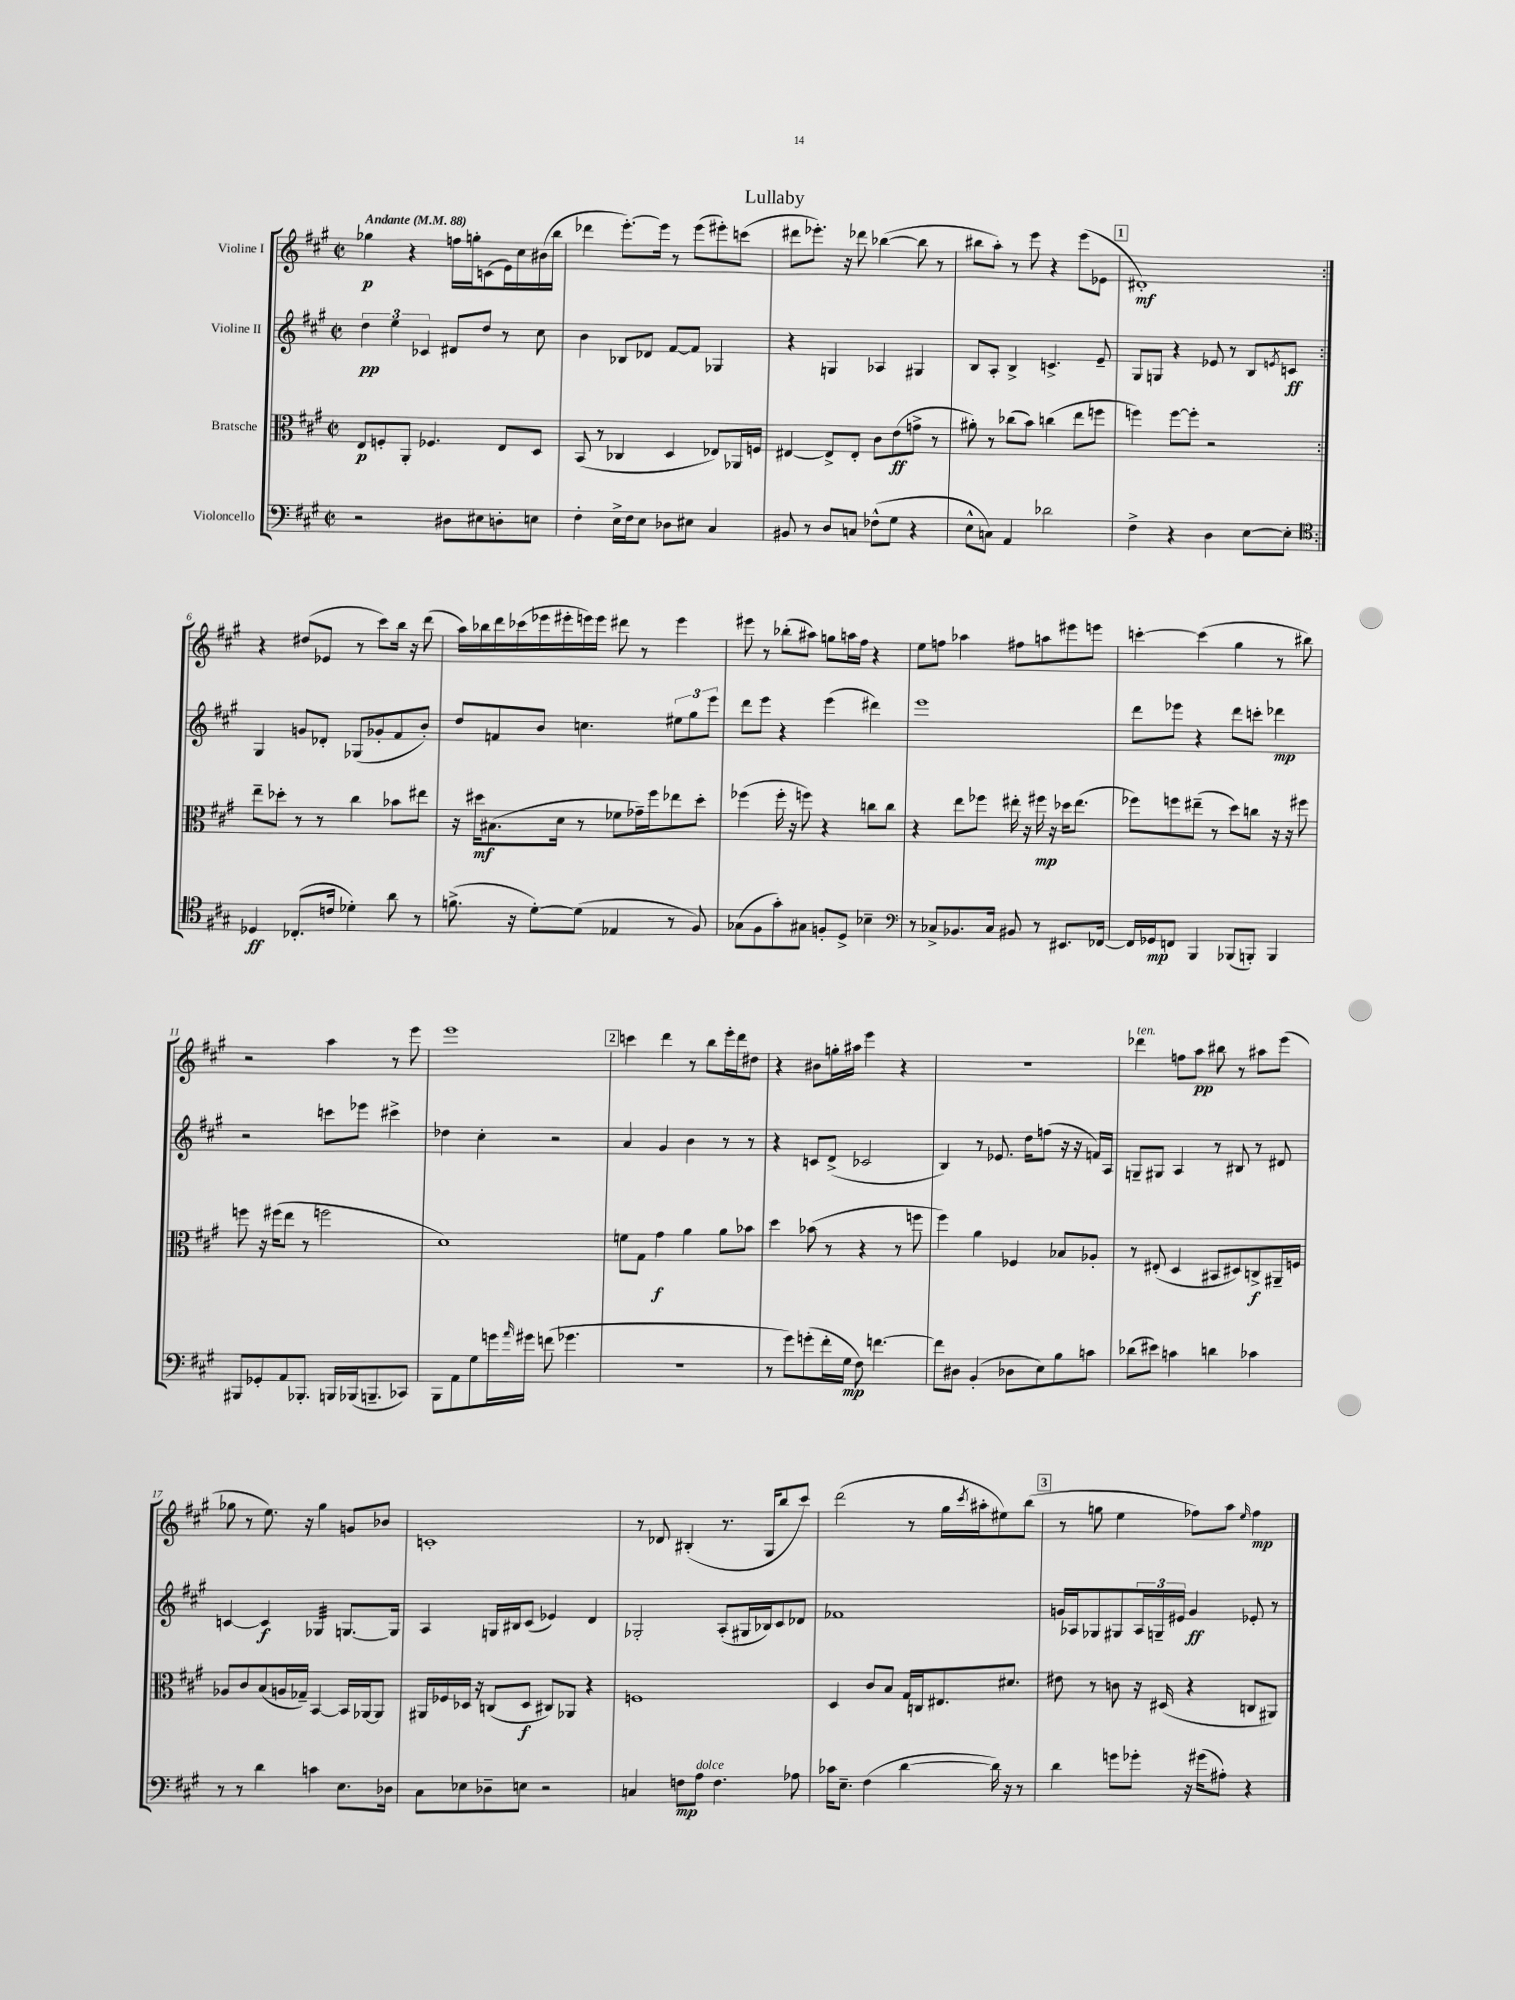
\header { title = "Lullaby" }
<<
\new StaffGroup <<
\new Staff = "s0" \with { instrumentName = "Violine I" } {
    \clef treble \key a \major \defaultTimeSignature \time 2/2 \tempo "Andante" 4 = 88
    \repeat volta 2 { ges''4\p r4 f''16 g''16-. c'8( e'16) cis''16 bis'16( b''16 |
    des'''4 e'''8.~-.) e'''16 r8 e'''8( eis'''8-.) c'''8( |
    dis'''8 ees'''8.-.) r16 des'''8 bes''4~( bes''8 r8 |
    bis''8 a''8-.) r8 e'''8 r4 e'''8( ees'8 |
    \mark \markup { \box "1" } dis'1-.\mf) | }
    r4 dis''8( ees'8 r8 cis'''8) b''16 r16 d'''8( |
    a''16) bes''16 d'''16 ces'''16( ees'''16 eis'''16-. e'''16) e'''16 dis'''8 r8 e'''4 |
    eis'''8 r8 bes''8-.( ais''8) g''8 a''16 fis''16 r4 |
    e''8 f''8 aes''4 fis''8 a''8 eis'''8 e'''8 |
    c'''4~-. c'''4( gis''4 r8 bis''8) |
    r2 a''4 r8 e'''8 |
    e'''1 |
    \mark \markup { \box "2" } c'''4 d'''4 r8 b''8 e'''16-. d'''16 dis''8 |
    r4 bis'8 g''16-. ais''16 e'''4 r4 |
    R1 |
    des'''4^\markup { \italic "ten." } f''8 a''8\pp bis''8 r8 ais''8 e'''8( |
    ges''8 r8 e''8.) r16 ges''4 g'8 bes'8 |
    c'1-. |
    r8 des'8 bis4-.( r8. gis16 b''8 cis'''8) |
    d'''2( r8 gis''16 \acciaccatura { cis'''8 } ais''16-. eis''8) b''8( |
    \mark \markup { \box "3" } r8 g''8 e''4 fes''8) a''8 \grace { e''16 } fes''4\mp \bar "|." |
}
\new Staff = "s1" \with { instrumentName = "Violine II" } {
    \clef treble \key a \major \defaultTimeSignature \time 2/2
    \repeat volta 2 { \tuplet 3/2 { d''4\pp e''4 ces'4 } dis'8 d''8 r8 cis''8 |
    b'4 bes8 des'8 fis'8~ fis'8 ges4 |
    r4 g4 aes4 gis4 |
    b8 a8-. b4-> c'4.-> e'8-- |
    \mark \markup { \box "1" } gis8 g8 r4 ees'8 r8 b8 \acciaccatura { e'8 } c'8\ff | }
    gis4 g'8 des'8-. ges8( ges'8-. fis'8 b'8-.) |
    d''8 f'8 b'8 c''4. \tuplet 3/2 { eis''8 gis''8 e'''8 } |
    d'''8 e'''8 r4 e'''4( dis'''4) |
    e'''1 |
    d'''8 ees'''8 r4 d'''8 c'''8-. des'''4\mp |
    r2 c'''8 ees'''8 cis'''4-> |
    des''4 cis''4-. r2 |
    \mark \markup { \box "2" } a'4 gis'4 b'4 r8 r8 |
    r4 c'8 d'8->( ces'2 |
    b4) r8 ees'8. d''16 f''8( r16 r16 f'16) a16 |
    g8-- gis8 a4 r8 bis8 r8 dis'8 |
    c'4~ c'4\f ges4:32 g8.~ g16 |
    a4 g16 bis16 cis'8( ees'4) d'4 |
    ges2-. a8-.( gis16 bes16) cis'8 des'8 |
    fes'1 |
    \mark \markup { \box "3" } g'16 aes16 ges8 gis8 \tuplet 3/2 { aes16 g16-- eis'16 } g'4\ff ees'8-. r8 \bar "|." |
}
\new Staff = "s2" \with { instrumentName = "Bratsche" } {
    \clef alto \key a \major \defaultTimeSignature \time 2/2
    \repeat volta 2 { e8\p f8-. a,8-. fes4. e8 d8 |
    b,8( r8 ces4 d4 ees8) aes,16 f16 |
    eis4~ eis8-> eis8-. cis'8 e'8\ff( g'8-> r8 |
    ais'8-.) r8 ces''8( b'8) c''4( e''8 f''8 |
    \mark \markup { \box "1" } f''4) f''8~ f''8-. r2 | }
    e''8-- des''8-. r8 r8 cis''4 bes'8 eis''8 |
    r16 dis''16\mf bis8.( d'16 r8 fes'8 ges'16--) fis''16 ees''8 dis''8-. |
    fes''4( fes''16-. r16 f''8) r4 c''8 c''8 |
    r4 e''8 fes''8 eis''16-. r16 fis''16\mp r16 des''16 eis''8.( |
    fes''8) f''8 eis''8--( r8 d''8) c''8 r16 r16 fis''8 |
    f''8 r16 fis''16( e''8 r8 f''2 |
    d'1) |
    \mark \markup { \box "2" } f'8 gis8 gis'4\f a'4 a'8 bes'8 |
    d''4 bes'8( r8 r4 r8 f''8 |
    fis''4) a'4 fes4 bes8 aes8-. |
    r8 eis8-.( d4 bis,8 dis8) c8->\f ais,16-- f16 |
    aes8 cis'8 b8( a16 ges16--) b,4~ b,16 aes,16~ aes,8 |
    ais,16 fes16 des16 r16 c8( des8\f cis8) aes,8 r4 |
    f1 |
    d4 cis'8 b8 gis16 c16 eis8. dis'8. |
    \mark \markup { \box "3" } eis'8 r8 c'8 r16 dis16( r4 c8 ais,8) \bar "|." |
}
\new Staff = "s3" \with { instrumentName = "Violoncello" } {
    \clef bass \key a \major \defaultTimeSignature \time 2/2
    \repeat volta 2 { r2 dis8 eis8 d8-. e8 |
    fis4-. e16-> fis16 e8 des8 eis8 cis4 |
    bis,8 r8 d8 c8 fes8-^( gis8 r4 |
    e8-^ c8) a,4 des'2 |
    \mark \markup { \box "1" } fis4-> r4 d4 e8~ e8-. | }
    \clef tenor des4\ff ces8.-.( c'16 des'4-.) a'8 r8 |
    f'8.->( r16 d'8~-.) d'8( ees4 r8 fis8) |
    ges8( fis8 gis'8-.) gis8 f8-. d8-> bes4-- |
    \clef bass r8 ces8-> bes,8. ces16 bis,8 r8 eis,8. fes,16~ |
    fes,16 ges,16\mp f,8 b,,4 bes,,8( b,,8-.) b,,4 |
    bis,,8 ges,8-. a,8 bes,,8.-. b,,16 bes,,16( b,,8.-- ces,8) |
    b,,8 a,8 gis8 g'16 \grace { a'16 } gis'16 f'8( ges'4. |
    \mark \markup { \box "2" } r1 |
    r8 gis'8) g'8-.( fis'16-. gis16\mp fis8) f'4.~ |
    f'8 dis8 b,4-.( des8 e8) b8 c'8 |
    des'8( eis'8) c'4 d'4 ces'4 |
    r8 r8 d'4 c'4 e8. des16 |
    cis8 ees8 des8-- e8 r2 |
    c4 f8\mp a8^\markup { \italic "dolce" } f4. aes8 |
    ces'16 e8.-- fis4( d'4~ d'16) r16 r8 |
    \mark \markup { \box "3" } d'4 g'8 ges'8-. r16 gis'16( ais8-.) r4 \bar "|." |
}
>>
>>
